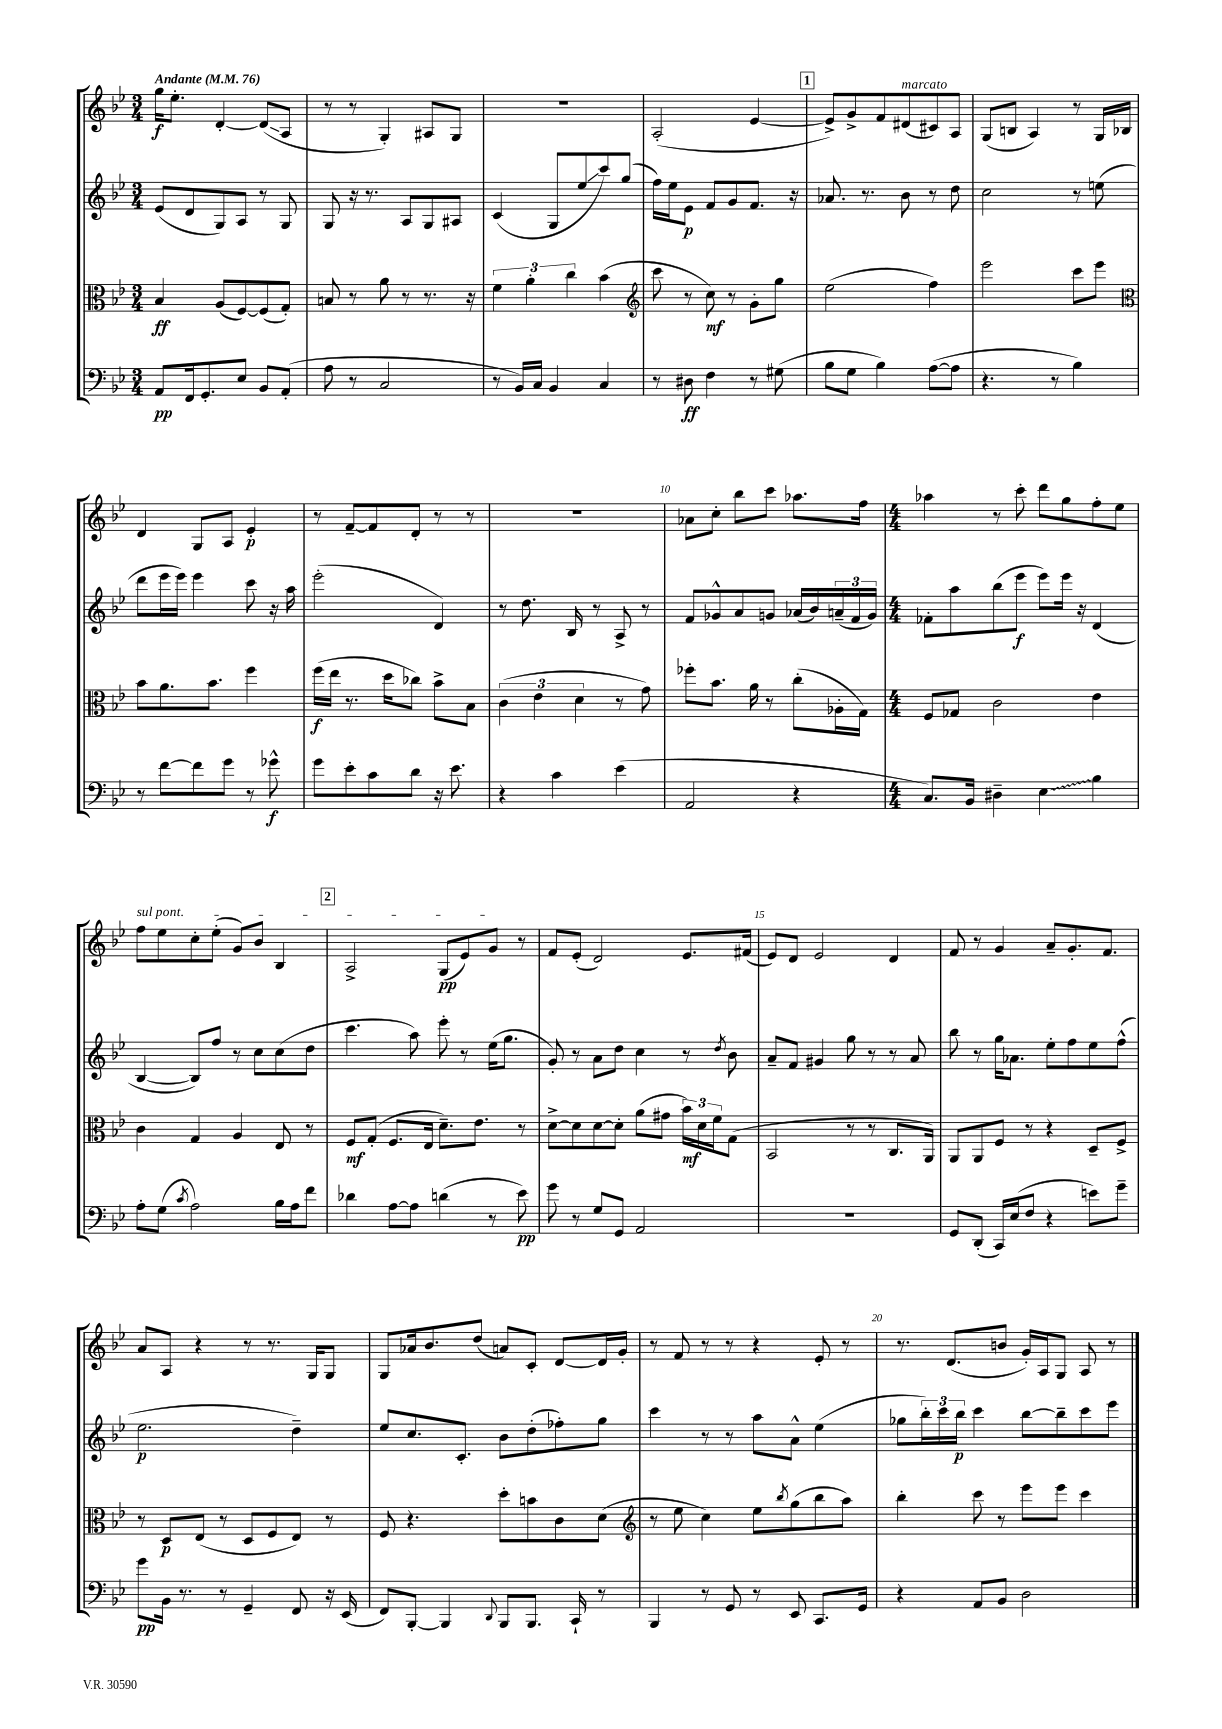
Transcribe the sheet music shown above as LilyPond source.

<<
\new StaffGroup <<
\new Staff = "s0" {
    \clef treble \key bes \major \numericTimeSignature \time 3/4 \tempo "Andante" 4 = 76
    g''16\f ees''8.-. d'4~-. d'8\glissando( a8 |
    r8 r8 g4-.) ais8 g8 |
    R2. |
    a2-.( ees'4~ |
    \mark \markup { \box "1" } ees'8->) g'8-> f'8 dis'8^\markup { \italic "marcato" }( cis'8) a8 |
    g8( b8 a4) r8 g16 bes16 |
    d'4 g8 a8 ees'4-.\p |
    r8 f'8~-- f'8 d'8-. r8 r8 |
    R2. |
    aes'8 c''8-. bes''8 c'''8 aes''8. f''16 |
    \numericTimeSignature \time 4/4 aes''4 r8 c'''8-. d'''8 g''8 f''8-. ees''8 |
    \once \override TextSpanner.bound-details.left.text = \markup { \italic "sul pont." } f''8\startTextSpan ees''8 c''8-. ees''8-.( g'8) bes'8 bes4 |
    \mark \markup { \box "2" } a2-> g8\pp( ees'8) g'8\stopTextSpan r8 |
    f'8 ees'8-.( d'2) ees'8. fis'16( |
    ees'8) d'8 ees'2 d'4 |
    f'8 r8 g'4 a'8-- g'8.-. f'8. |
    a'8 a8 r4 r8 r8. g16 g8 |
    g8 aes'16 bes'8. d''8( a'8) c'8-. d'8~ d'16 g'16-. |
    r8 f'8 r8 r8 r4 ees'8-. r8 |
    r8. d'8.( b'8 g'16-.) a16 g8 a8 r8 \bar "|." |
}
\new Staff = "s1" {
    \clef treble \key bes \major \numericTimeSignature \time 3/4
    ees'8( d'8 g8) a8 r8 g8 |
    g8 r16 r8. a8 g8 ais8 |
    c'4( g8 ees''8\glissando c'''8) g''8( |
    f''16) ees''16 ees'8\p f'8 g'8 f'8. r16 |
    \mark \markup { \box "1" } aes'8. r8. bes'8 r8 d''8 |
    c''2 r8 e''8( |
    d'''8 ees'''16 ees'''16) ees'''4 c'''8 r16 a''16 |
    ees'''2-.( d'4) |
    r8 d''8. bes16 r8 a8-> r8 |
    f'8 ges'8-^ a'8 g'8 aes'16( bes'16) \tuplet 3/2 { a'16--( f'16 g'16) } |
    \numericTimeSignature \time 4/4 fes'8-. a''8 bes''8( ees'''8\f ees'''8) ees'''16 r16 d'4( |
    bes4~ bes8) f''8 r8 c''8 c''8( d''8 |
    \mark \markup { \box "2" } c'''4. a''8) ees'''8-. r8 ees''16( g''8. |
    g'8-.) r8 a'8 d''8 c''4 r8 \acciaccatura { d''8 } bes'8 |
    a'8-- f'8 gis'4 g''8 r8 r8 a'8 |
    bes''8 r8 g''16 aes'8. ees''8-. f''8 ees''8 f''8-^( |
    ees''2.\p d''4--) |
    ees''8 c''8. c'8.-. bes'8 d''8-.( fes''8-.) g''8 |
    c'''4 r8 r8 a''8 a'8-^ ees''4( |
    ges''8 \tuplet 3/2 { bes''16-.) c'''16 bes''16\p } c'''4 bes''8~ bes''8-- c'''8 ees'''8 \bar "|." |
}
\new Staff = "s2" {
    \clef alto \key bes \major \numericTimeSignature \time 3/4
    bes4\ff a8( f8~) f8( g8-.) |
    b8 r8 a'8 r8 r8. r16 |
    \tuplet 3/2 { f'4 a'4-. c''4 } bes'4( |
    \clef treble c'''8 r8 c''8\mf) r8 g'8-. g''8 |
    \mark \markup { \box "1" } ees''2( f''4) |
    ees'''2 c'''8 ees'''8 |
    \clef alto bes'8 a'8. bes'8. f''4 |
    f''16\f( ees''16 r8. d''16 ces''8) bes'8-> bes8 |
    \tuplet 3/2 { c'4( ees'4 d'4 } r8 g'8) |
    fes''8-. bes'8. a'16 r8 c''8-.( aes16-. g16) |
    \numericTimeSignature \time 4/4 f8 ges8 c'2 ees'4 |
    c'4 g4 a4 ees8 r8 |
    \mark \markup { \box "2" } f8\mf g8-.( f8. ees16 d'8.--) ees'8. r8 |
    d'8~-> d'8 d'8~ d'8-. a'8( gis'8 \tuplet 3/2 { bes'16\mf) d'16 f'16 } g8( |
    bes,2 r8 r8 c8. a,16) |
    a,8 a,8 f8 r8 r4 d8-- f8-> |
    r8 d8\p ees8( r8 d8 f8 ees8) r8 |
    f8 r4. d''8-. b'8 c'8 d'8( |
    \clef treble r8 ees''8 c''4) ees''8 \acciaccatura { bes''8 } g''8( bes''8 a''8) |
    bes''4-. c'''8 r8 ees'''8 ees'''8 c'''4 \bar "|." |
}
\new Staff = "s3" {
    \clef bass \key bes \major \numericTimeSignature \time 3/4
    a,8\pp f,16 g,8.-. ees8 bes,8 a,8-.( |
    a8 r8 c2 |
    r8 bes,16) c16 bes,4 c4 |
    r8 dis8\ff f4 r8 gis8( |
    \mark \markup { \box "1" } bes8 g8 bes4) a8~( a8 |
    r4. r8 bes4) |
    r8 f'8~ f'8 g'8 r8 ges'8-^\f |
    g'8 ees'8-. c'8 d'8 r16 ees'8. |
    r4 c'4 ees'4( |
    a,2 r4 |
    \numericTimeSignature \time 4/4 c8.) bes,16 dis4-- \once \override Glissando.style = #'zigzag ees4\glissando bes4 |
    a8-. g8( \acciaccatura { c'8 } a2) bes16 a16 f'8 |
    \mark \markup { \box "2" } des'4 a8~ a8 d'4( r8 ees'8\pp) |
    g'8 r8 g8 g,8 a,2 |
    R1 |
    g,8 d,8-.( c,16) ees16( f8 r4 e'8) g'8-- |
    g'8\pp bes,16 r8. r8 g,4-- f,8 r16 ees,16( |
    f,8) bes,,8~-. bes,,4 \appoggiatura { d,8 } bes,,8 bes,,8. c,16-! r8 |
    bes,,4 r8 g,8 r8 ees,8 c,8. g,16 |
    r4 a,8 bes,8 d2 \bar "|." |
}
>>
>>
\layout { \context { \Score \override BarNumber.break-visibility = ##(#f #t #t) barNumberVisibility = #(every-nth-bar-number-visible 5) } }
